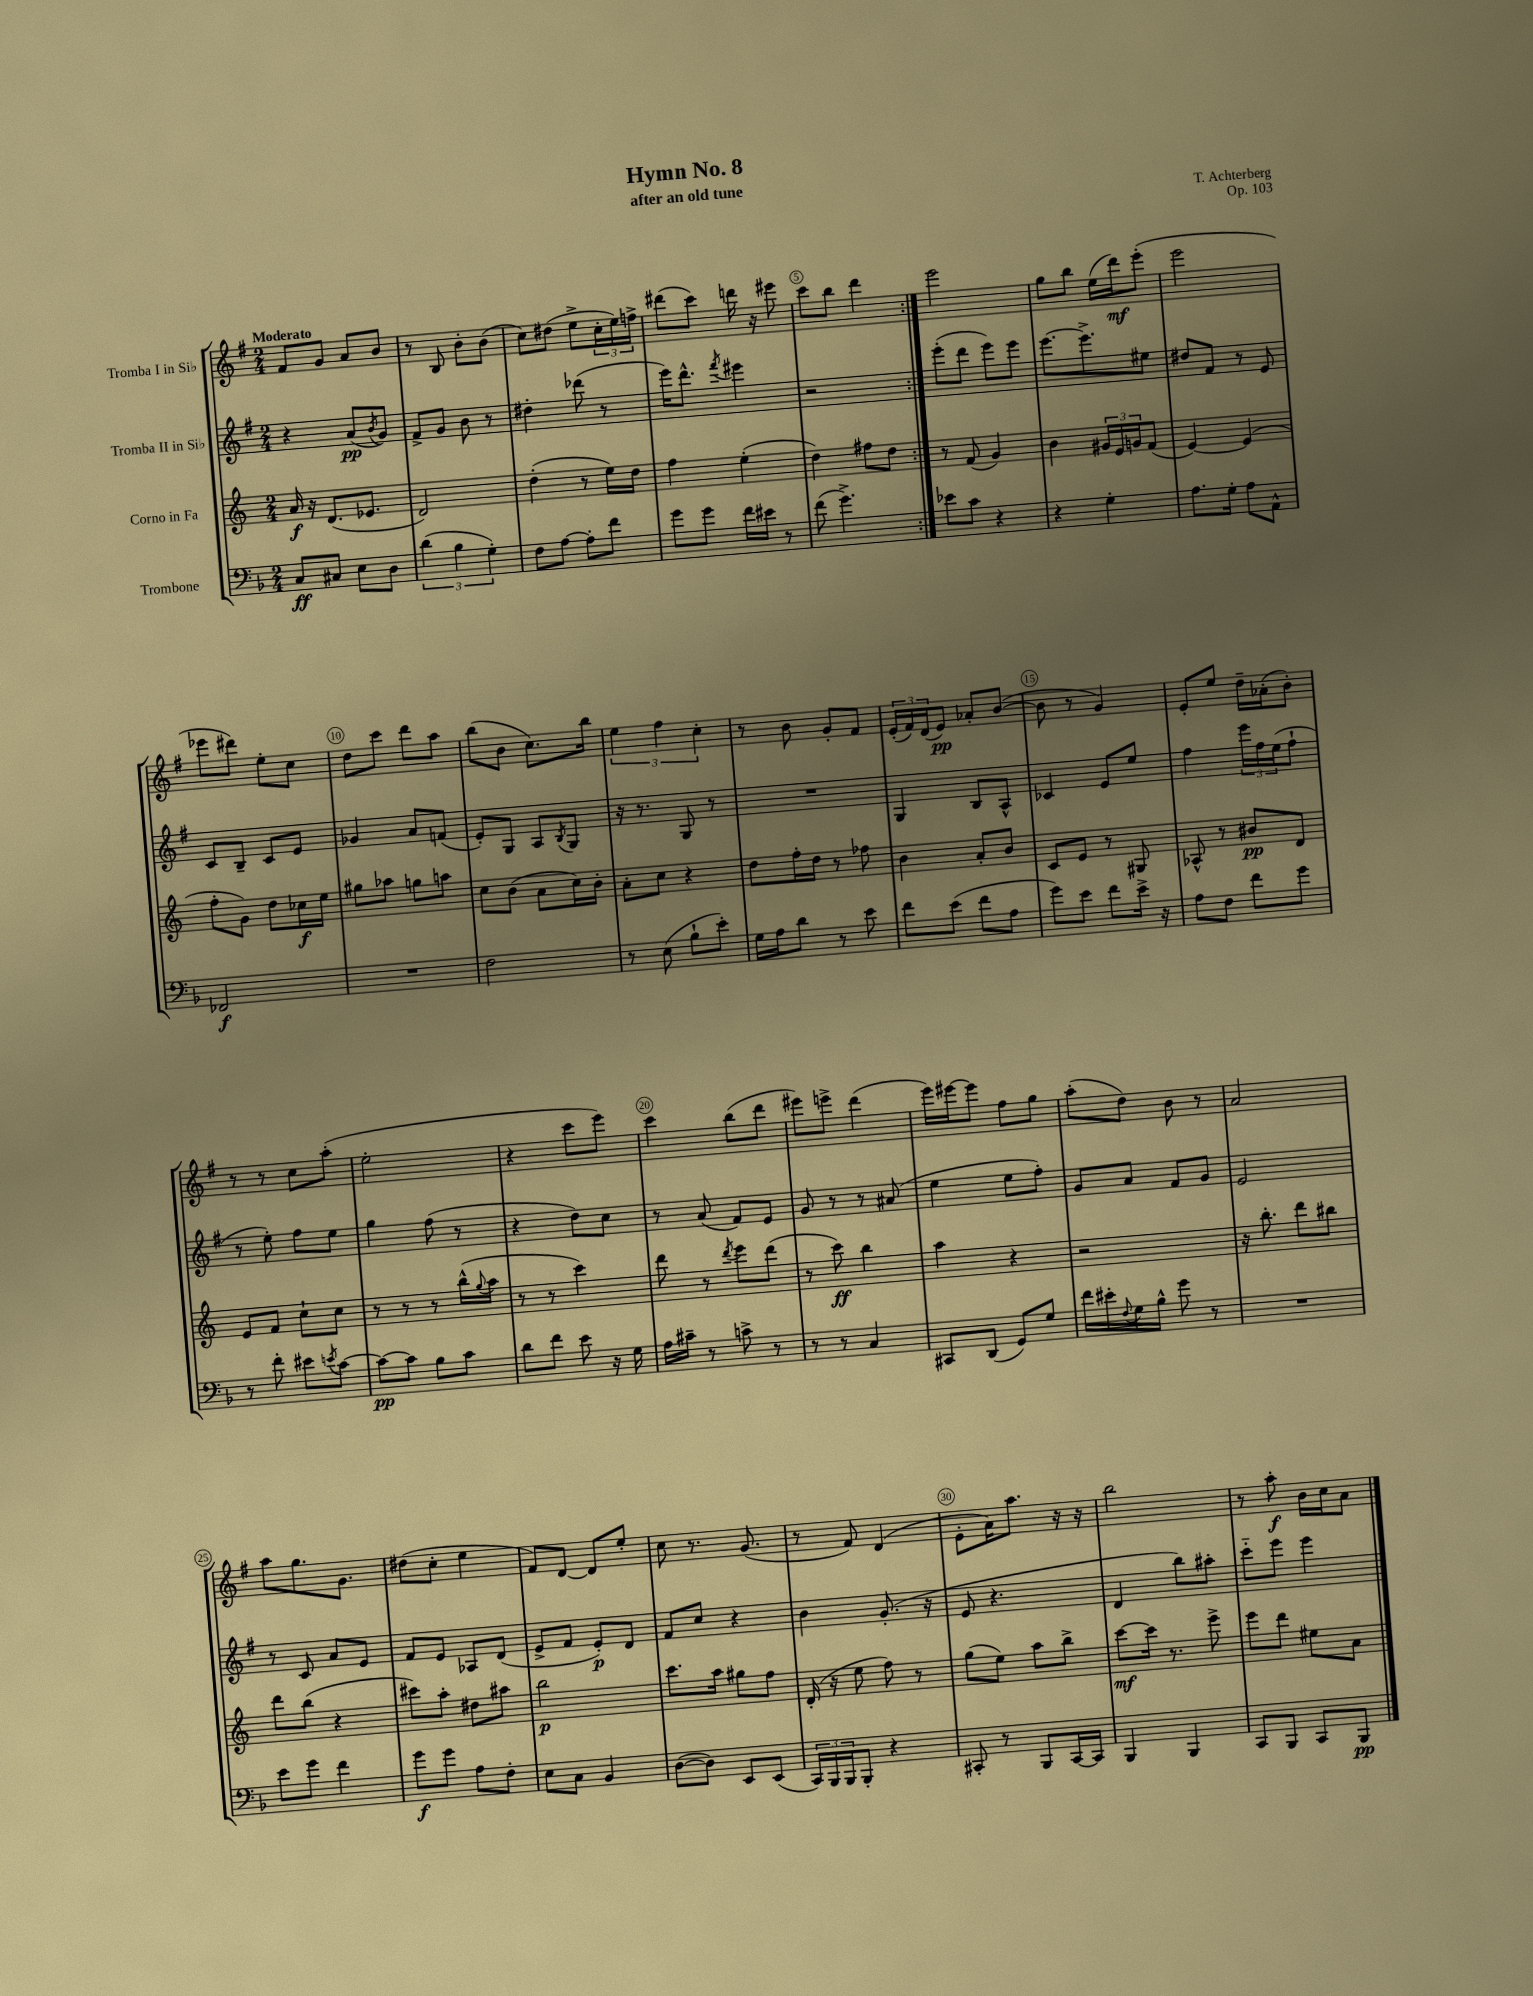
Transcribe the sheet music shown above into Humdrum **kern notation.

**kern	**kern	**kern	**kern
*staff4	*staff3	*staff2	*staff1
*clefF4	*clefG2	*clefG2	*clefG2
*k[b-]	*k[]	*k[f#]	*k[f#]
*M2/4	*M2/4	*M2/4	*M2/4
8C	16a	4r	8f#
.	16r	.	.
8C#	(8.d	.	8g
8E	.	(8a	8a
.	8.e-	.	.
.	.	8qb	.
8D	.	8g)	8b
=	=	=	=
(6d	2d)	8f#^	8r
.	.	8g	8B
6B-	.	.	.
.	.	8b	8b'
6G')	.	.	.
.	.	8r	(8b
=	=	=	=
8F	(4dd'	4dd#'	8cc)
[8A	.	.	(8dd#
8A']	8r	(8ddd-	8ee^
8f	16ee)	8r	24cc'
.	.	.	24ee)
.	16dd	.	.
.	.	.	24ff^
=	=	=	=
8g	4ff	16eee)	(8ddd#
.	.	8.ddd^^	.
8g	.	.	8ccc)
.	.	8qfff#	.
16f	(4ee'	4eee#	16ddd
16e#	.	.	16r
8r	.	.	8eee#
=	=	=	=
(8f	4dd)	2r	8ccc
4.g^)	.	.	8bb
.	8ff#	.	4ddd
.	8dd	.	.
=:|!	=:|!	=:|!	=:|!
8e-	8r	(8eee'	2eee
8c	(8f	8ddd	.
4r	4g)	8eee)	.
.	.	8eee	.
=	=	=	=
4r	4b	[8.eee	8gg
.	.	.	8bb
.	.	8.eee^]	.
4G'	24g#	.	(16ee
.	24e	.	.
.	.	.	16ddd)
.	24g	.	.
.	(8f	8ee#	(8eee'
=	=	=	=
8.A	[4e)	8dd#	2eee
.	.	8f#	.
16G'	.	.	.
8A	(4e]	8r	.
8AA^^	.	8e	.
=	=	=	=
2FF-	8ff'	8c	8eee-
.	8g)	8B~	8ddd#)
.	8dd	8c	8ee'
.	16cc-	8e	8cc
.	16ee	.	.
=	=	=	=
2r	8gg#	4g-	8dd
.	8aa-	.	8ccc
.	8gg	8a	8ddd
.	8aa	(8f	8aa
=	=	=	=
2F	8cc	8e')	(8bb
.	(8b	8G	8b
.	8a	8A	8.cc)
.	.	8qB	.
.	16cc)	8G	.
.	16b'	.	16bb
=	=	=	=
8r	8a'	16r	6ee
.	.	8.r	.
(8E	8cc	.	.
.	.	.	6ff#
8B-`	4r	8G	.
.	.	.	6cc'
8e')	.	8r	.
=	=	=	=
16G	8dd	2r	8r
16A	.	.	.
8d	16ff'	.	8b
.	16dd	.	.
8r	8r	.	8g'
8e	8ff-	.	8f#
=	=	=	=
8f	4b	4G	(24e'
.	.	.	24f#)
.	.	.	(24d
(8e	.	.	8e)
8f	8a'	8B	8a-'
8A	8b	8A^^	([8b
=	=	=	=
8g)	8c	4c-	8b]
8e	8e	.	8r
8f	8r	8e	4g)
16e^	8G#	8ee	.
16r	.	.	.
=	=	=	=
8A	8A-^^	4ff#	8e'
8F	8r	.	8ee
8f	8b#	24eee	16dd~
.	.	24ff#	.
.	.	.	(16a-'
.	.	(24ee	.
8g	8d	8ff#`	8b')
=	=	=	=
8r	8e	8r	8r
8f'	8f	8ee')	8r
8e#	8cc`	8ff#	8cc
8qe	.	.	.
[8c	8cc	8ee	(8aa'
=	=	=	=
8c_	8r	4gg	2ee'
8c]	8r	.	.
8B-	8r	(8ff#	.
8c	(16bb^^	8r	.
.	8qqgg	.	.
.	16aa	.	.
=	=	=	=
8d	8r	4r	4r
8f	8r	.	.
8e	4ccc)	8dd)	8ccc
16r	.	8cc	8eee)
16G	.	.	.
=	=	=	=
16A	8ddd	8r	4ccc
16c#~	.	.	.
8r	8r	(8a	.
.	8qddd	.	.
8c^	8eee	8f#)	(8bb
8r	(8ddd	8e	8ddd
=	=	=	=
8r	8r	8g	8eee#)
8r	8ccc)	8r	8eee^
4C	4bb	8r	(4ddd
.	.	(8a#	.
=	=	=	=
8CC#	4aa	4ee	16eee)
.	.	.	[16eee#
(8DD	.	.	8eee#]
8GG)	4r	8ee	8ff#
8G	.	8ff#')	8gg
=	=	=	=
16f	2r	8g	(8aa'
16e#'	.	.	.
8qqF	.	.	.
16G	.	8a	8dd)
16B-^^	.	.	.
8g	.	8f#	8b
8r	.	8g	8r
=	=	=	=
2r	16r	2e	2a
.	8.bb'	.	.
.	8ddd	.	.
.	8bb#	.	.
=	=	=	=
8e	8ddd	8r	8aa
8g	(8bb	8c	8.gg
4f	4r	8a	.
.	.	.	8.g
.	.	8e	.
=	=	=	=
8g	8ccc#)	8f#	(8dd#
8g	8aa'	8e	8cc'
8A	8dd#	8A-	4ee
8F'	8aa#	(8d	.
=	=	=	=
8E	2bb	8e^	8f#)
8C	.	8f#	[8d
4BB-	.	8e')	8d]
.	.	8d	8ee'
=	=	=	=
([8D	8.ccc	8f#	8cc
8D])	.	8cc	8.r
.	16aa	.	.
8EE	8gg#	4r	.
.	.	.	(8.g
(8EE	8ff	.	.
=	=	=	=
24CC)	(16d'	4b	8r
24BBB-	.	.	.
.	16r	.	.
24BBB-	.	.	.
8BBB-'	8ee	.	8f#)
4r	8ff)	(8.g'	(4d
.	8r	.	.
.	.	16r	.
=	=	=	=
8CC#'	(8gg	8e	8e'
8r	8ee)	4.r	16a)
.	.	.	8.aa
8BBB-	8aa	.	.
[16CC#	8bb^	.	16r
16CC#]	.	.	16r
=	=	=	=
4BBB-	[8ccc	4d	2bb
.	16ccc]	.	.
.	8.r	.	.
4BBB-	.	8bb)	.
.	8eee^	8aa#'	.
=	=	=	=
8CC	8eee	8ccc'~	8r
8BBB-	8ddd	8eee	8aa'
8CC	8ee#	4eee	16b
.	.	.	16cc
8BBB-	8a	.	8a
==	==	==	==
*-	*-	*-	*-
